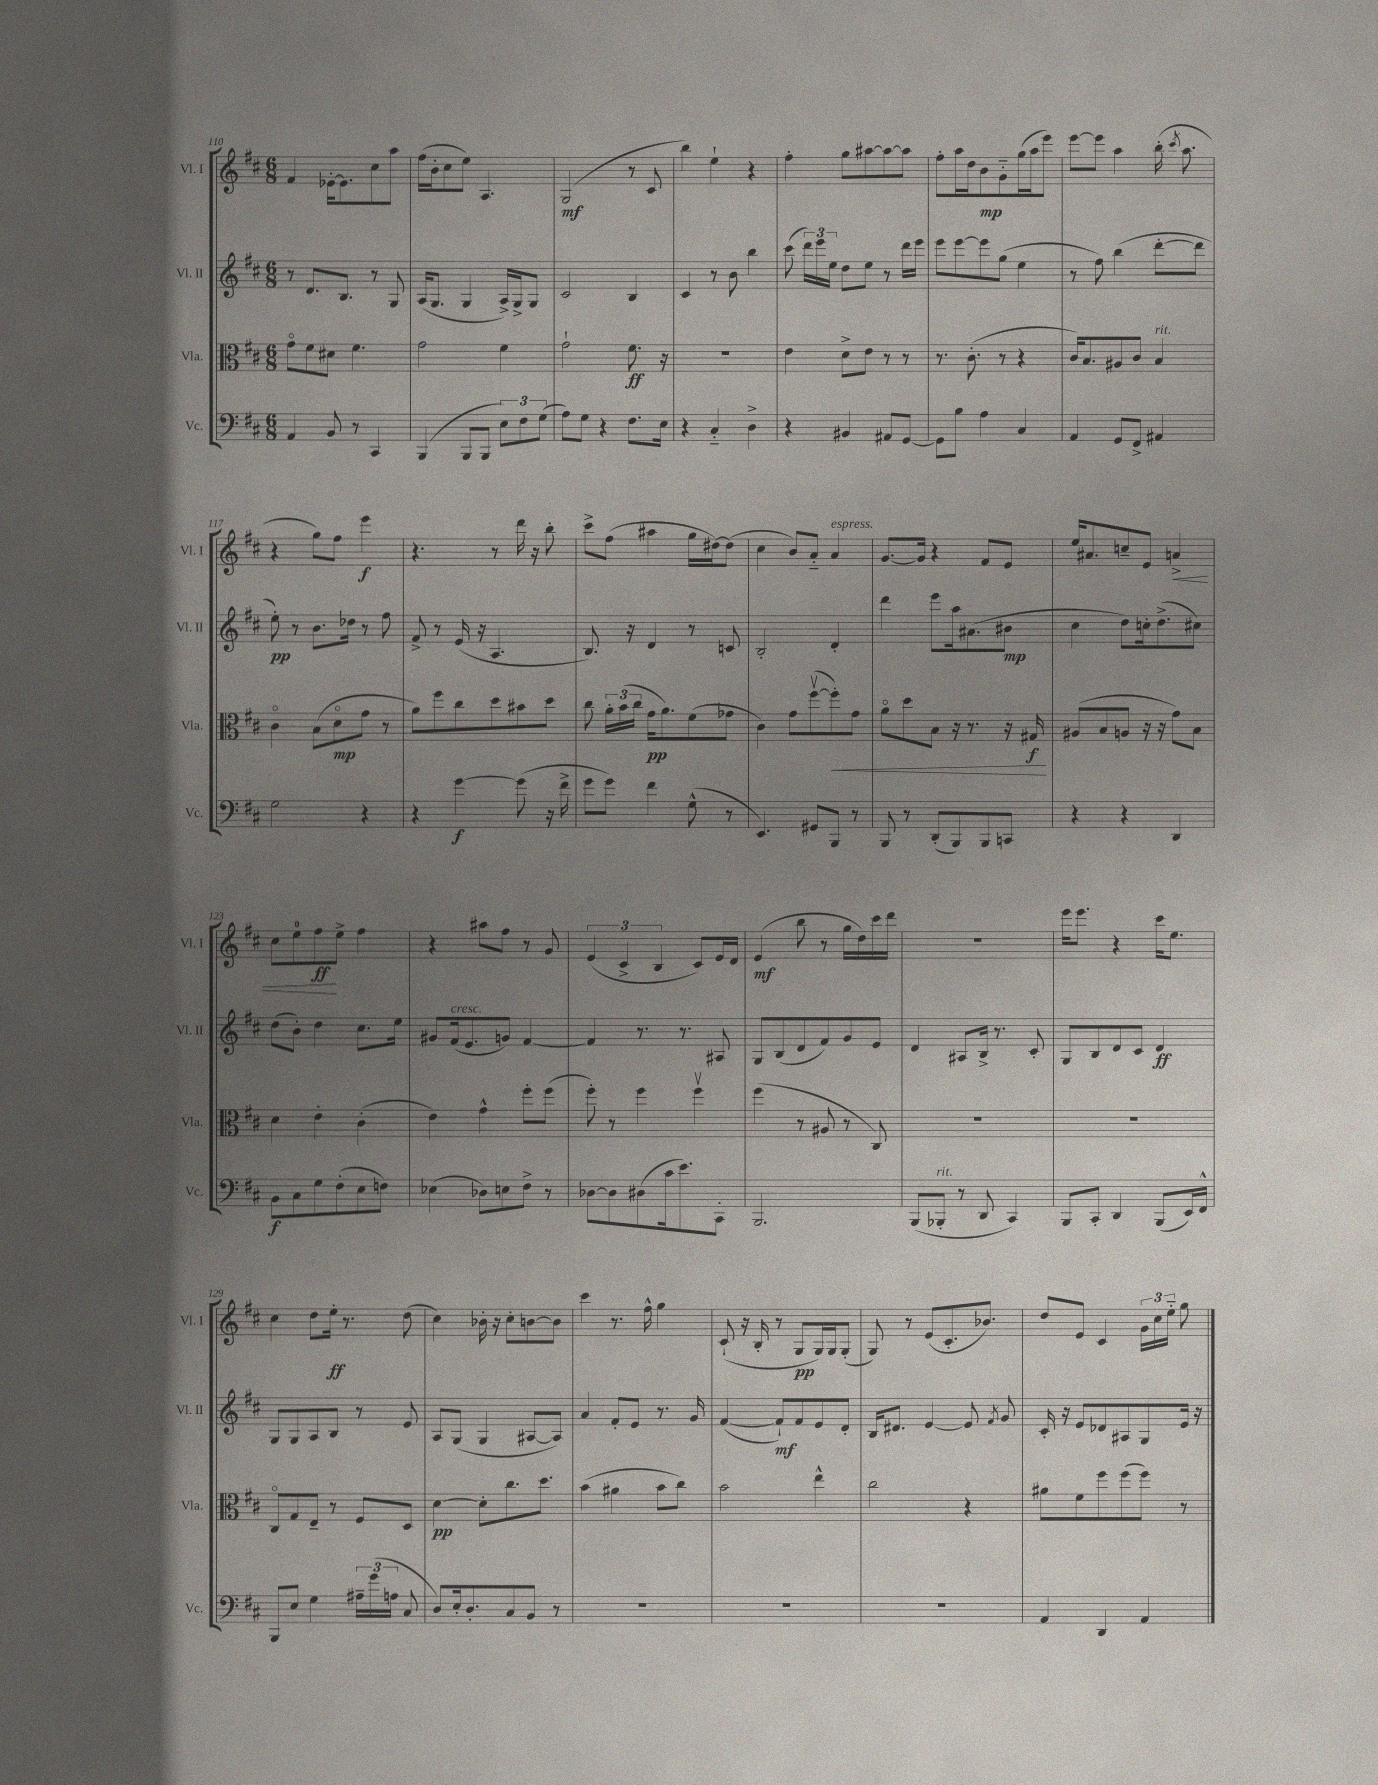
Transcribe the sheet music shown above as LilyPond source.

<<
\new StaffGroup <<
\new Staff = "s0" \with { instrumentName = "Vl. I" shortInstrumentName = "Vl. I" } {
    \clef treble \key d \major \numericTimeSignature \time 6/8
    \autoBeamOff fis'4 ees'16[~-. ees'8. cis''8 a''8] |
    fis''16[( b'16-. cis''8 e''8]) a4. |
    g2\mf( r8 cis'8 |
    b''4) e''4-! r4 |
    fis''4-. g''8[ ais''8~ ais''8~ ais''8] |
    fis''8[-. a''16 d''16 b'8\mp g'8-_ g''16( a''16 e'''8]) |
    e'''8[~ e'''8] a''4 b''16-.( \acciaccatura { cis'''8 } a''8. |
    r4 g''8[) fis''8] e'''4\f |
    r4. r8 d'''16 r16 b''8-. |
    cis'''8[-> fis''8]( ais''4 g''16[ dis''16~) dis''8]( |
    cis''4 b'8[) a'8]-_ a'4^\markup { \italic "espress." } |
    g'8.[~ g'16] r4 fis'8[ e'8] |
    e''16[ ais'8. c''8-- e'8] a'4->\< |
    cis''8[ e''8-0 fis''8\ff\! e''8]-> fis''4 |
    r4 ais''8[ fis''8] r8 g'8 |
    \tuplet 3/2 { e'4( cis'4-> b4 } cis'8[) e'16 d'16] |
    e'4\mf( b''8 r8 g''16[ d''16) cis'''16 d'''16] |
    R2. |
    e'''16[ e'''8.] r4 cis'''16[ e''8.] |
    cis''4 d''8[ e''16]-.\ff r8. d''8( |
    cis''4) bes'16-. r16 cis''8[-. b'8~ b'8] |
    cis'''4 r8. fis''16-^ g''4 |
    cis'8-!( r16 b16-. r8 g8[\pp g16) g16 g8]-.( |
    g8) r8 e'8[( cis'8.-. bes'8.]) |
    d''8[ e'8] cis'4 \tuplet 3/2 { g'16[ cis''16 e''16]-_ } g''8 \bar "|." |
}
\new Staff = "s1" \with { instrumentName = "Vl. II" shortInstrumentName = "Vl. II" } {
    \clef treble \key d \major \numericTimeSignature \time 6/8
    \autoBeamOff r8 d'8.[ b8.] r8 g8 |
    a16[( g8.] g4 a16[->) g16-> g8] |
    cis'2 b4 |
    cis'4 r8 b'8 b''4 |
    cis'''8( \tuplet 3/2 { d'''16[) e'''16 e''16] } d''8[ e''8] r8 d'''16[ e'''16] |
    e'''8[ e'''8~ e'''8 g''8]( e''4 |
    r8 fis''8) b''4( d'''8[~-. d'''8] |
    e''8-.\pp) r8 b'8.[ des''16] r8 fis''8 |
    fis'8-> r8 e'16( r16 a4. |
    b8.) r16 d'4 r8 c'8 |
    b2-. d'4-. |
    d'''4 e'''8[ a''16 ais'8.( bis'8]\mp |
    cis''4 d''8[) c''16-. d''8.->( cis''8]) |
    d''8[( b'8]-.) d''4 cis''8.[ e''16] |
    gis'8[ fis'16^\markup { \italic "cresc." }( e'8. g'8]) fis'4~ |
    fis'4 r8. r8. ais8 |
    g8[ b8( d'8 fis'8) g'8 e'8] |
    d'4 ais8[ b16]-> r8. cis'8-. |
    g8[ b8 d'8 cis'8] d'4\ff |
    g8[ g8 a8 b8] r8 e'8 |
    a8[ g8]( g4 ais8[~ ais8]) |
    a'4 fis'8[-. e'8] r8. g'16 |
    fis'4~( fis'8[-!\mf) fis'8 e'8 d'8]-. |
    b16[ dis'8.] e'4~ e'8 \acciaccatura { fis'8 } g'8 |
    cis'16-. r16 e'8[ des'8 ais8 g8 e'16] r16 \bar "|." |
}
\new Staff = "s2" \with { instrumentName = "Vla." shortInstrumentName = "Vla." } {
    \clef alto \key d \major \numericTimeSignature \time 6/8
    \autoBeamOff g'8[\flageolet fis'8 dis'8] fis'4. |
    g'2 fis'4 |
    g'2-! fis'8.\ff r16 |
    R2. |
    e'4 d'8[-> e'8] r8 r8 |
    r8. cis'8.-.( r8 r4 |
    cis'16[) b8. ais8 cis'8] b4^\markup { \italic "rit." } |
    cis'4\flageolet b8[( d'8\flageolet\mp g'8] r8 |
    a'8[) fis''8 cis''8 d''8 bis'8 d''8] |
    cis''8 \tuplet 3/2 { a'16[-. b'16( cis''16] } g'16[\pp a'8.) fis'8( ges'8] |
    cis'4) g'8[ fis''8~\upbow( fis''8-.\<) g'8] |
    a'8[\flageolet d''8 b8] r16 r8. r16 gis16\f\! |
    ais8[( b8 a8] r16 r16 g'8[) b8] |
    d'4 e'4-. cis'4-.( |
    e'4) g'4-^ fis''8[-. fis''8]( |
    fis''8-.) r8 fis''4 fis''4\upbow |
    fis''4( r8 ais8 r8 cis8) |
    R2. |
    R2. |
    cis8[\flageolet g8 e8]-- r8 fis8[ d8] |
    d'4~\pp d'8[-. cis''8. d''8.] |
    b'4( ais'4 b'8[ cis''8]) |
    b'2 e''4-^ |
    cis''2 r4 |
    ais'8[ fis'8 fis''8 fis''8( fis''8]) r8 \bar "|." |
}
\new Staff = "s3" \with { instrumentName = "Vc." shortInstrumentName = "Vc." } {
    \clef bass \key d \major \numericTimeSignature \time 6/8
    \autoBeamOff a,4 b,8 r8 cis,4 |
    b,,4( b,,8[ b,,8] \tuplet 3/2 { e8[) fis8 g8]( } |
    a8[) g8] r4 fis8.[ e16] |
    r4 cis4-_ d4-> |
    r4 bis,4 ais,8[ g,8]~ |
    g,8[ b8] a4 cis4 |
    a,4 g,8[ fis,8]-> ais,4 |
    g2 r4 |
    r4 g'4~\f g'8( r16 fis'16-> |
    g'8[ g'8]) fis'4 g8-^( r8 |
    e,4.) gis,8[ b,,8] r8 |
    b,,8 r8 d,8[-.( b,,8) b,,8 c,8] |
    r4 r4 d,4 |
    b,8[\f cis8 g8 fis8-.( e8 f8]) |
    ees4( des8[) e8 fis8]-> r8 |
    des8[~ des8 dis8( cis'16 e'8.) cis,8]-. |
    b,,2. |
    b,,8[( bes,,8]-.^\markup { \italic "rit." } r8 d,8 cis,4) |
    b,,8[ cis,8]-. d,4 b,,8[( e,16) fis,16]-^ |
    b,,8[ e8] g4 \tuplet 3/2 { ais16[-- g'16( a16] } cis8 |
    d8[) e16-. d8.-. cis8 b,8] r8 |
    R2. |
    R2. |
    R2. |
    a,4 d,4 a,4 \bar "|." |
}
>>
>>
\layout { \context { \Score currentBarNumber = #110 } }
